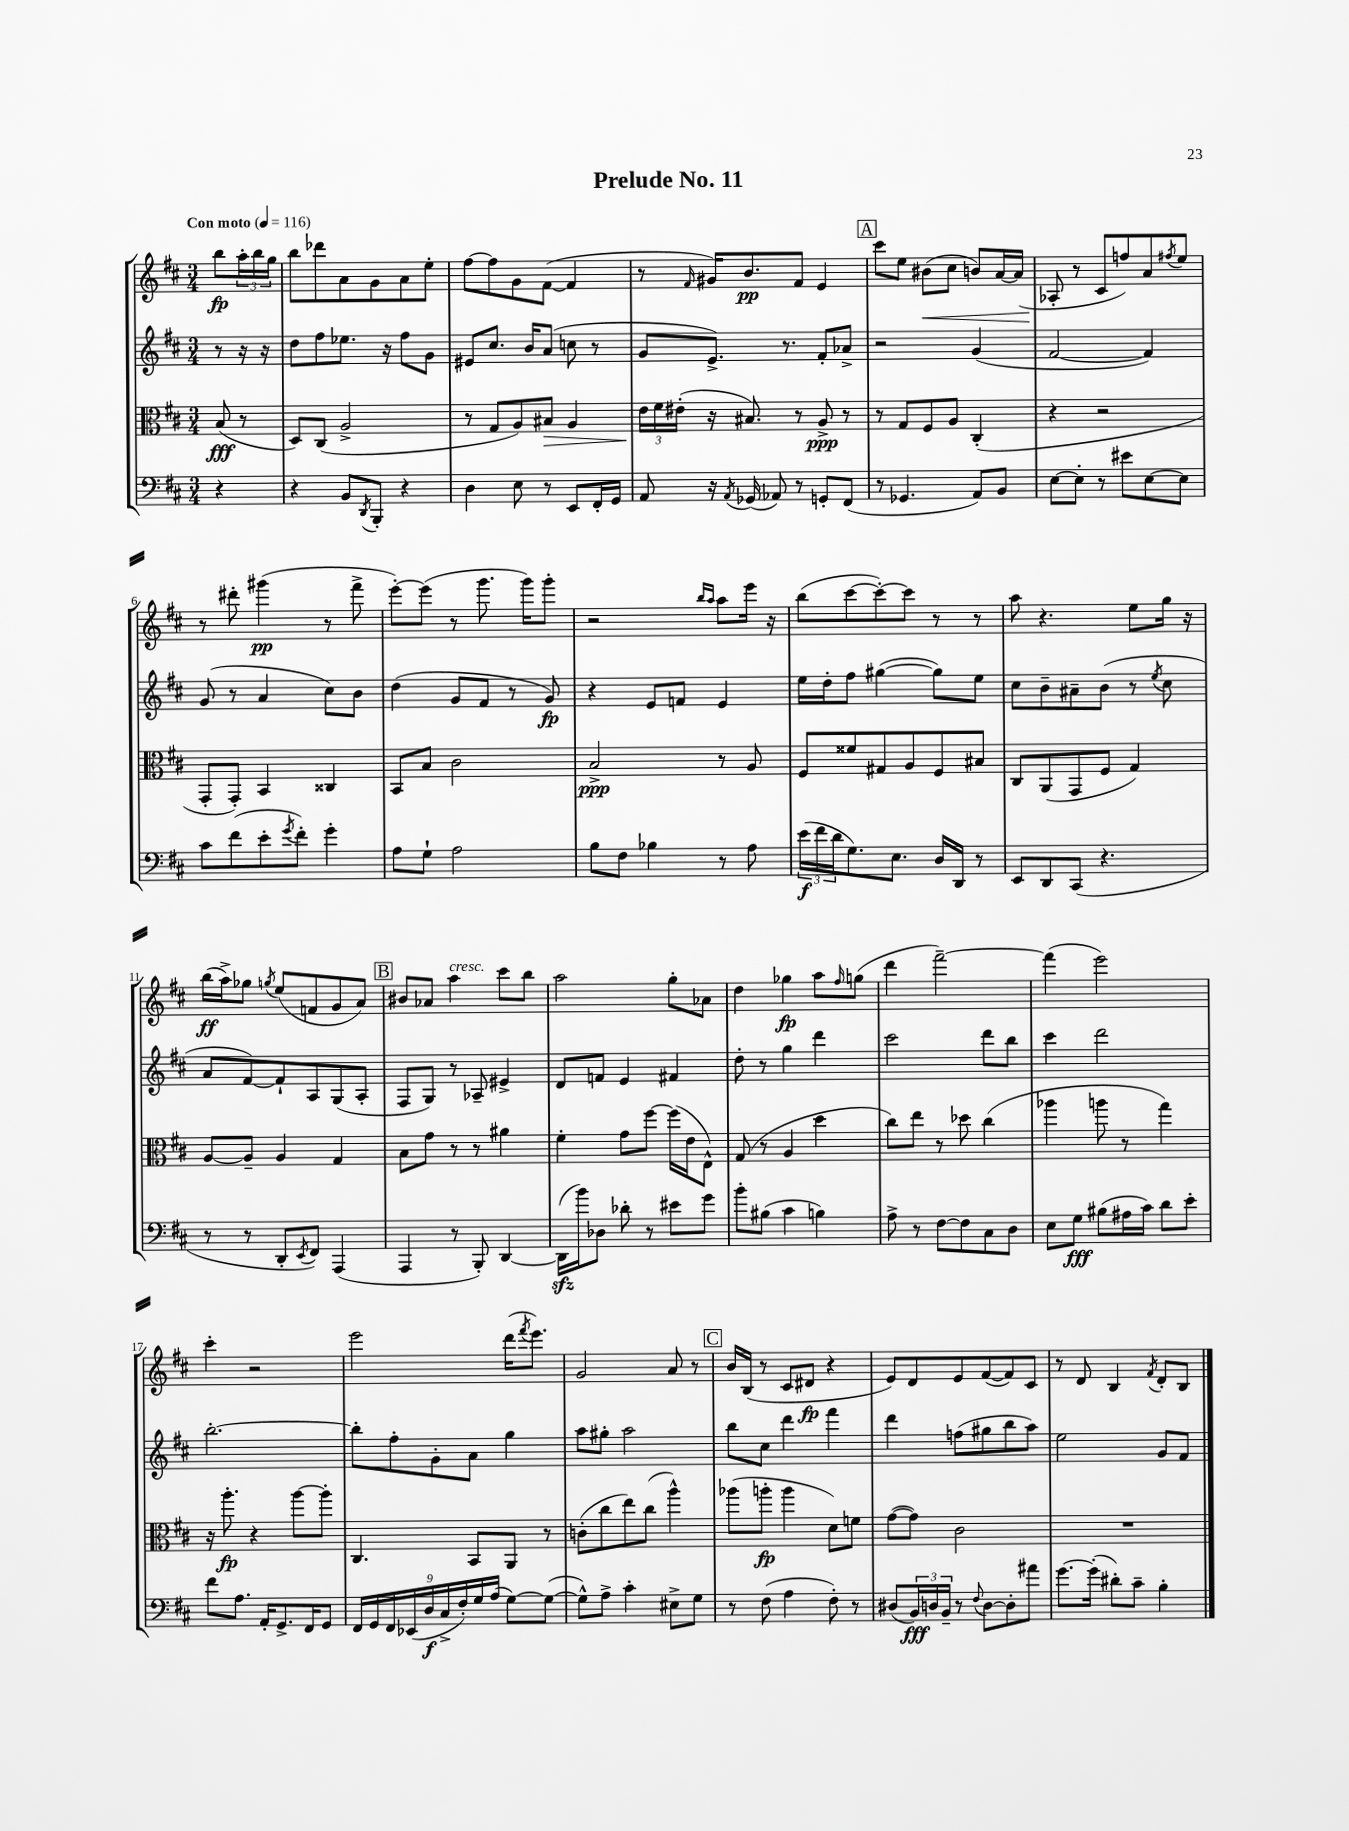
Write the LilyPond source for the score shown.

\header { title = "Prelude No. 11" }
<<
\new StaffGroup <<
\new Staff = "s0" {
    \clef treble \key d \major \numericTimeSignature \time 3/4 \partial 4 \tempo "Con moto" 4 = 116
    b''8\fp \tuplet 3/2 { a''16-. b''16 g''16 } |
    b''8 des'''8 a'8 g'8 a'8 e''8-. |
    fis''8~ fis''8 g'8 fis'8~( fis'4 |
    r8 \grace { fis'16 } gis'16) b'8.\pp fis'8 e'4 |
    \mark \markup { \box "A" } cis'''8 e''8 bis'8\<( cis''8 b'8) a'16~ a'16( |
    aes8-.\! r8 cis'8 f''8) a'8 \acciaccatura { fis''8 } e''8 |
    r8 dis'''8-. gis'''4\pp( r8 fis'''8-> |
    e'''8~-.) e'''8( r8 g'''8. g'''16) g'''8-. |
    r2 \grace { b''16 a''16 } a''8 e'''16 r16 |
    b''8( cis'''8~ cis'''8~-.) cis'''8 r8 r8 |
    a''8 r4. e''8 g''16 r16 |
    b''16\ff( a''16->) ges''8 \acciaccatura { g''8 } e''8( f'8 g'8 a'8) |
    \mark \markup { \box "B" } bis'8 aes'8 a''4^\markup { \italic "cresc." } cis'''8 b''8 |
    a''2 g''8-. aes'8 |
    d''4 ges''4\fp a''8 \grace { fis''16 } g''8( |
    d'''4 fis'''2~--) |
    fis'''4( e'''2) |
    cis'''4-. r2 |
    e'''2 d'''16( \acciaccatura { fis'''8 } e'''8.) |
    g'2 a'8 r8 |
    \mark \markup { \box "C" } b'16 b16( r8 cis'8 dis'8\fp r4 |
    e'8) d'8 e'8 fis'8~( fis'8) cis'8 |
    r8 d'8 b4 \acciaccatura { fis'8 } d'8-. b8 \bar "|." |
}
\new Staff = "s1" {
    \clef treble \key d \major \numericTimeSignature \time 3/4 \partial 4
    r8 r16 r16 |
    d''8 fis''8 ees''8. r16 fis''8 g'8 |
    eis'8 cis''8. b'16 a'8( c''8 r8 |
    g'8 e'8.->) r8. fis'8-. aes'8-> |
    \mark \markup { \box "A" } r2 g'4( |
    fis'2~ fis'4) |
    g'8( r8 a'4 cis''8) b'8 |
    d''4( g'8 fis'8 r8 g'8\fp) |
    r4 e'8 f'8 e'4 |
    e''16 d''16-. fis''8 gis''4~( gis''8) e''8 |
    cis''8 b'8-- ais'8-- b'8( r8 \acciaccatura { e''8 } cis''8 |
    a'8 fis'8~) fis'8-! a8 g8( a8-. |
    \mark \markup { \box "B" } fis8 g8) r8 aes8-- eis'4-> |
    d'8 f'8 e'4 fis'4 |
    d''8-. r8 g''4 d'''4 |
    cis'''2 d'''8 b''8 |
    cis'''4 d'''2 |
    b''2.~-. |
    b''8-. fis''8-. g'8-. a'8 g''4 |
    a''8 gis''8-. a''2 |
    \mark \markup { \box "C" } b''8 cis''8 d'''4 fis'''4 |
    d'''4 f''8( gis''8 b''8 a''8) |
    e''2 g'8 fis'8 \bar "|." |
}
\new Staff = "s2" {
    \clef alto \key d \major \numericTimeSignature \time 3/4 \partial 4
    b8\fff( r8 |
    d8) cis8( a2-> |
    r8 g8 a8) bis8\> a4 |
    \tuplet 3/2 { e'16\! fis'16 eis'16-.( } r16 bis8.) r8 a8->\ppp r8 |
    \mark \markup { \box "A" } r8 g8 fis8 a8 cis4-.( |
    r4 r2 |
    g,8-. g,8-.) b,4 cisis4 |
    b,8 b8 cis'2 |
    b2->\ppp r8 a8 |
    fis8 fisis'8 gis8 a8 fis8 bis8 |
    cis8 a,8( g,8 fis8 g4) |
    a8~ a8-- a4 g4 |
    \mark \markup { \box "B" } b8 g'8 r8 r8 ais'4 |
    fis'4-. g'8 fis''8~ fis''16( e'16 e8-^) |
    g8( r8 a4 d''4 |
    cis''8) e''8 r8 des''8 cis''4( |
    aes''4 a''8 r8 g''4) |
    r16 a''8.-.\fp r4 a''8~ a''8-. |
    cis4. b,8 a,8 r8 |
    c'8-.( cis''8 e''8) cis''8( a''4-^) |
    \mark \markup { \box "C" } aes''8( a''8-.\fp a''4 d'8) f'8 |
    g'8~( g'8) cis'2 |
    R2. \bar "|." |
}
\new Staff = "s3" {
    \clef bass \key d \major \numericTimeSignature \time 3/4 \partial 4
    r4 |
    r4 b,8 \acciaccatura { d,8 } b,,8-. r4 |
    d4 e8 r8 e,8 fis,16-. g,16 |
    a,8 r16 \acciaccatura { a,8 } ges,16( aes,8) r8 g,8-. fis,8( |
    \mark \markup { \box "A" } r8 ges,4. a,8) b,8 |
    e8~ e8-. r8 eis'8 e8~ e8 |
    cis'8 fis'8( e'8-. \acciaccatura { g'8 } fis'8-.) g'4-. |
    a8 g8-! a2 |
    b8 fis8 bes4 r8 a8 |
    \tuplet 3/2 { e'16\f( fis'16 d'16 } g8.) e8. d16 d,16 r8 |
    e,8 d,8 cis,8( r4. |
    r8 r8 d,8-. \acciaccatura { e,8 } fis,8) a,,4( |
    \mark \markup { \box "B" } a,,4 r8 b,,8-.) d,4~ |
    d,16\sfz( b'16) des8 des'8-. r8 eis'8 g'8 |
    b'8-. bis8( cis'4 b4) |
    a8-> r8 fis8~ fis8 cis8 d8 |
    e8 g8\fff bis8( ais16 cis'16) d'8 e'8-. |
    fis'8 a8. a,16-. g,8.-> fis,16 g,8 |
    \tuplet 9/8 { fis,16 g,16 fis,16 ees,16( d16\f cis16-> fis16-.) g16 a16( } g8~) g8~( |
    g8-^) a8-> cis'4-. eis8-> g8 |
    \mark \markup { \box "C" } r8 fis8( a4 fis8-.) r8 |
    dis8( \tuplet 3/2 { b,16\fff) d16 b,16-- } r8 \appoggiatura { fis8 } d8~ d8-. ais'8 |
    g'8.~ g'16-.( dis'8-.) cis'8-- b4-. \bar "|." |
}
>>
>>
